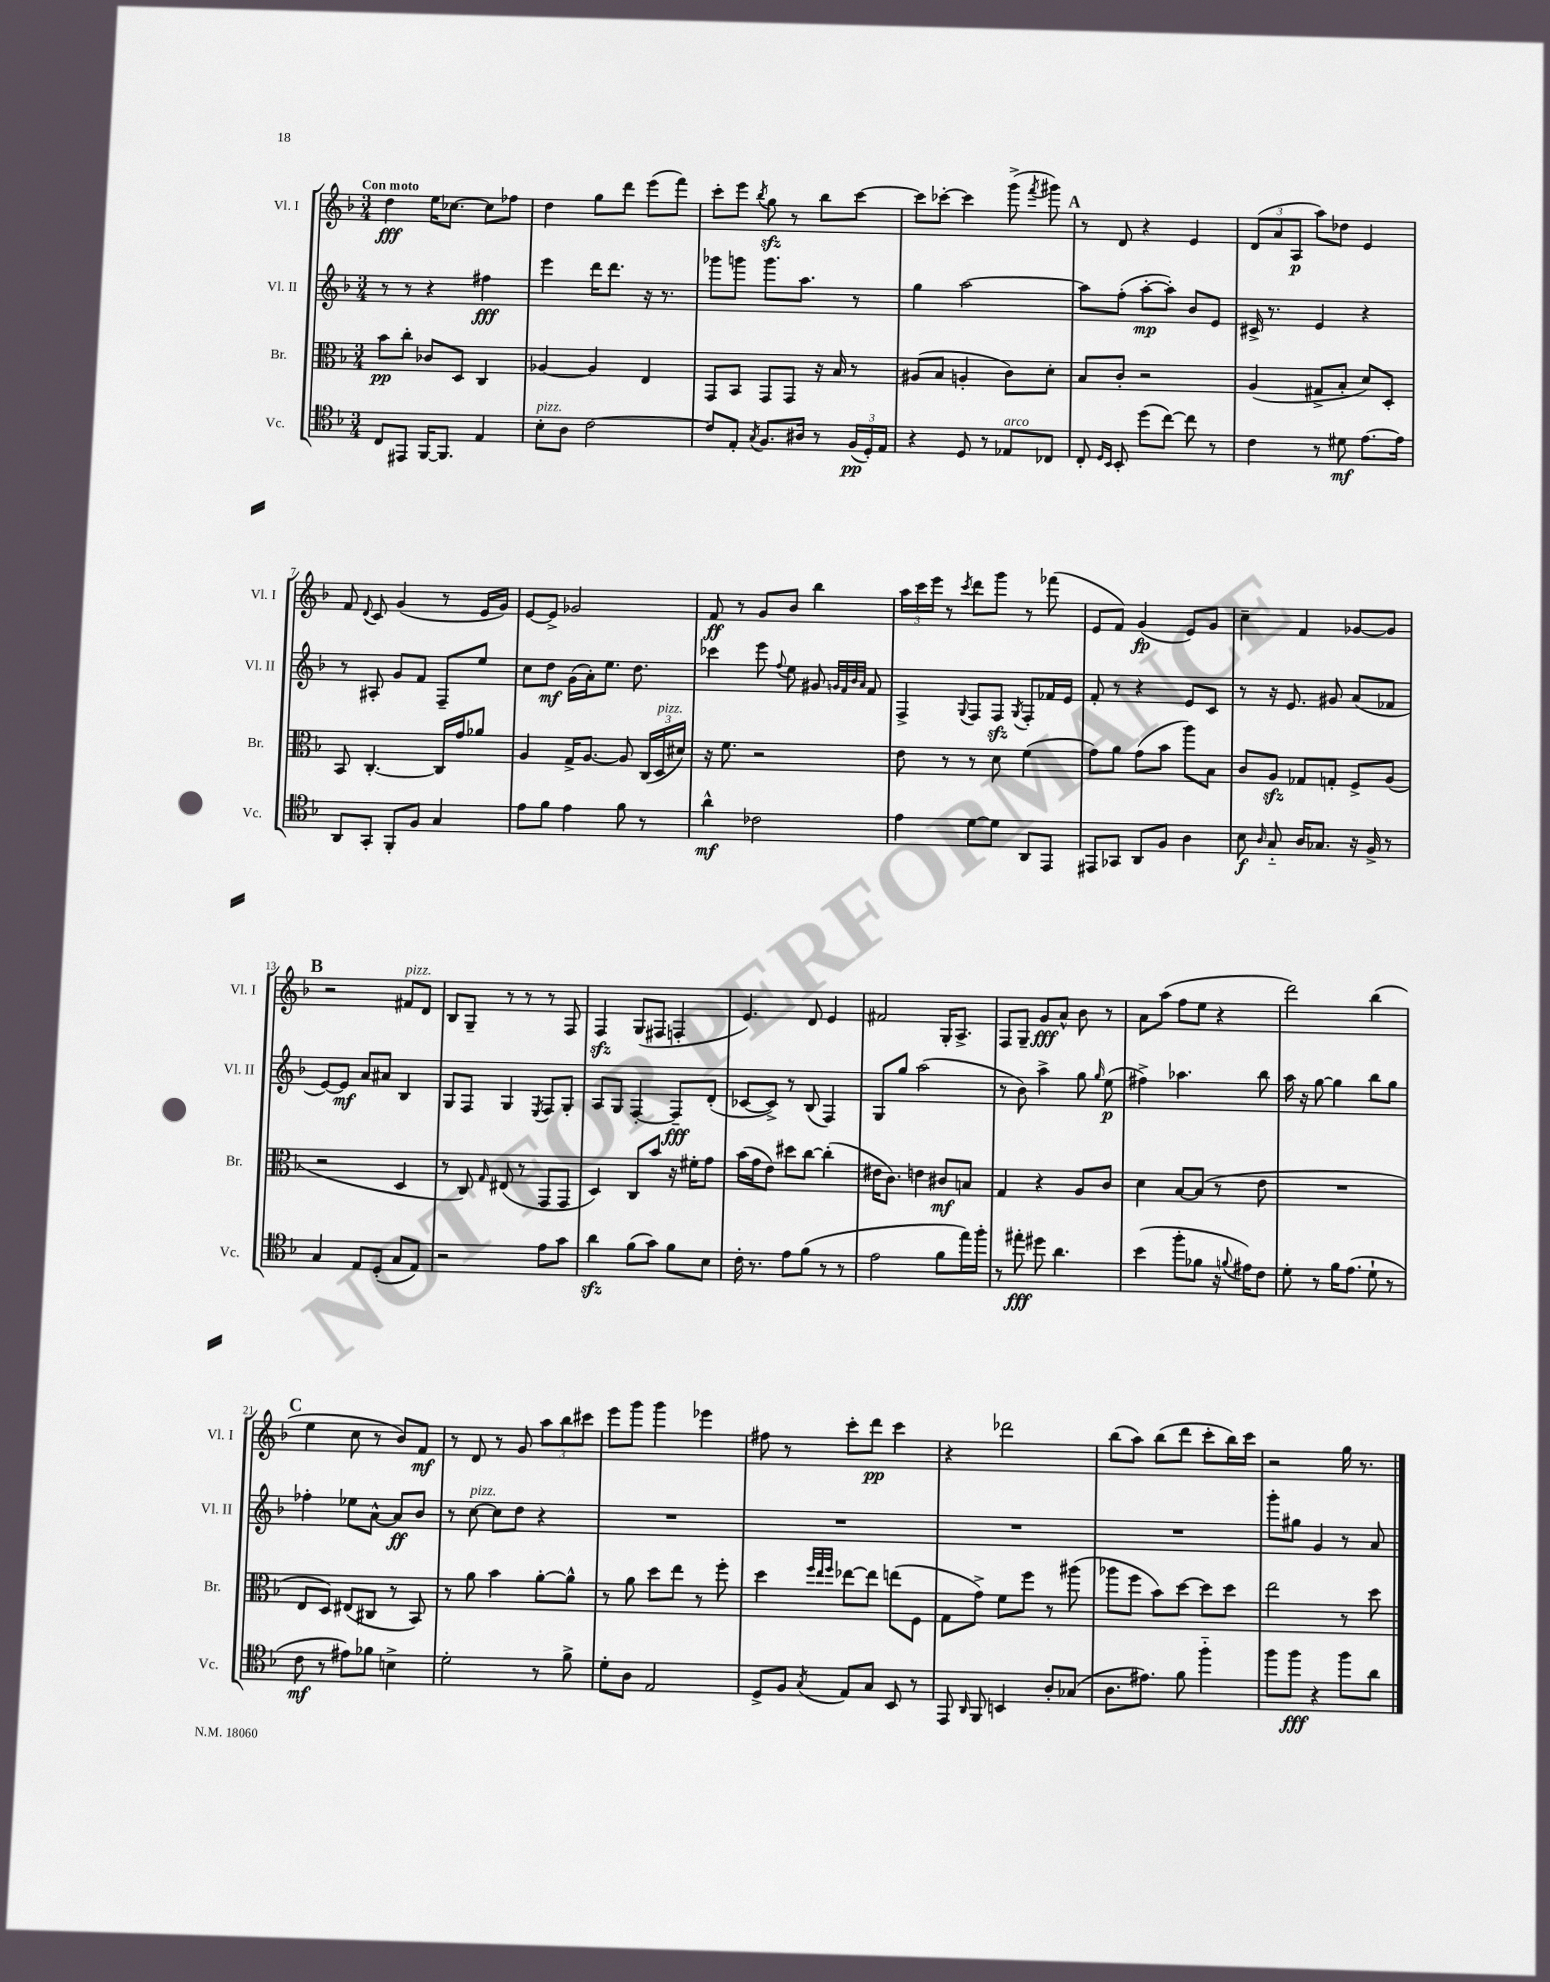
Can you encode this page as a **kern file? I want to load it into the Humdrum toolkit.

**kern	**dynam	**kern	**dynam	**kern	**dynam	**kern	**dynam
*part4	*part4	*part3	*part3	*part2	*part2	*part1	*part1
*staff4	*staff4	*staff3	*staff3	*staff2	*staff2	*staff1	*staff1
*I"Vc.	*	*I"Br.	*	*I"Vl. II	*	*I"Vl. I	*
*I'Vc.	*	*I'Br.	*	*I'Vl. II	*	*I'Vl. I	*
*clefC4	*	*clefC3	*	*clefG2	*	*clefG2	*
*k[b-]	*	*k[b-]	*	*k[b-]	*	*k[b-]	*
*M3/4	*	*M3/4	*	*M3/4	*	*M3/4	*
=1	=1	=1	=1	=1	=1	=1	=1
!	!	!	!	!	!	!LO:TX:a:B:t=Con moto	!
8C/L	.	8b-\L	pp	8r	.	4dd\	fff
8EE#X/J	.	8cc'\J	.	8r	.	.	.
[16FF/KL	.	8c-X/L	.	4r	.	16ee\KL	.
8.FF/J]	.	.	.	.	.	[8.cc-X\J	.
.	.	8D/J	.	.	.	.	.
4E/	.	4C/	.	4ff#X\	fff	8cc-\L]	.
.	.	.	.	.	.	8ff-X\J	.
=2	=2	=2	=2	=2	=2	=2	=2
!LO:TX:a:i:t=pizz.	!	!	!	!	!	!	!
8B-'\L	.	[4A-X/	.	4eee\	.	4dd\	.
8A\J	.	.	.	.	.	.	.
[2c\	.	4A-/]	.	16ddd\KL	.	8gg\L	.
.	.	.	.	8.ddd\J	.	.	.
.	.	.	.	.	.	8ddd\J	.
.	.	4E/	.	16r	.	(8eee\L	.
.	.	.	.	8.r	.	.	.
.	.	.	.	.	.	8fff\J)	.
=3	=3	=3	=3	=3	=3	=3	=3
8c/L]	.	8GG/L	.	8ggg-X\L	.	8ccc'\L	.
8E'/J	.	8BB-/J	.	8gggn\J	.	8eee\J	.
8qG/	.	.	.	.	.	8qbb-/	.
8.F/L	.	8GG/L	.	8.ggg\L	.	8ggzz\	.
.	.	8GG/J	.	.	.	8r	.
16A#X/Jk	.	.	.	8.aa\J	.	.	.
8r	.	16r	.	.	.	8bb-\L	.
.	.	16B-/	.	.	.	.	.
(24F/LL	pp	8r	.	8r	.	[8ccc\J	.
24D'/)	.	.	.	.	.	.	.
24E/JJ	.	.	.	.	.	.	.
=4	=4	=4	=4	=4	=4	=4	=4
4r	.	(8A#X/L	.	4gg\	.	8ccc\L]	.
.	.	8B-/J	.	.	.	[8ccc-X'\J	.
8D/	.	4An'/	.	[2aa\	.	4ccc-\]	.
8r	.	.	.	.	.	.	.
!LO:TX:a:i:t=arco	!	!	!	!	!	!	!
8E-X/L	.	8c\L)	.	.	.	(8ggg^\	.
.	.	.	.	.	.	8qfff/	.
8C-X/J	.	8d'\J	.	.	.	8ggg#X\)	.
!!LO:REH:place=s1:t=A
=5	=5	=5	=5	=5	=5	=5	=5
8C'/	.	8B-/L	.	8aa\L]	.	8r	.
16qqD/LL	.	.	.	.	.	.	.
16qqBB-/JJ	.	.	.	.	.	.	.
8BB-'/	.	8c'/J	.	(8ff'\J	.	8d/	.
(8dd\L	.	2r	.	[8aa'\L	mp	4r	.
[8cc\J)	.	.	.	8aa'\J])	.	.	.
8cc\]	.	.	.	8b-/L	.	4e/	.
8r	.	.	.	8e/J	.	.	.
=6	=6	=6	=6	=6	=6	=6	=6
4c\	.	(4A/	.	16c#X^/	.	(12d/L	.
.	.	.	.	8.r	.	.	.
.	.	.	.	.	.	12a/	.
.	.	.	.	.	.	12A/J	p
8r	.	8G#X^/L	.	4e/	.	8aa\L)	.
8d#X\	mf	8B-'/J	.	.	.	8dd-X\J	.
[8.e\L	.	8d/L)	.	4r	.	4e/	.
.	.	8D'/J	.	.	.	.	.
16e\Jk]	.	.	.	.	.	.	.
!!LO:LB:g=z
=7	=7	=7	=7	=7	=7	=7	=7
8AA/L	.	8BB-/	.	8r	.	8f/	.
.	.	.	.	.	.	8qqd/	.
8GG'/J	.	[4.C'/	.	8A#X'/	.	8c/	.
8FF'/L	.	.	.	8g/L	.	(4g/	.
8F/J	.	.	.	8f/J	.	.	.
4G/	.	16C/LL]	.	8F~/L	.	8r	.
.	.	16g/J	.	.	.	.	.
.	.	8a-X/J	.	8ee/J	.	16e/LL	.
.	.	.	.	.	.	16g/JJ)	.
=8	=8	=8	=8	=8	=8	=8	=8
8e\L	.	4A/	.	8cc\L	.	[8e/L	.
8f\J	.	.	.	8dd\J	mf	8e^/J]	.
4e\	.	16G^/KL	.	(16g\LL	.	2g-X/	.
.	.	[8.A/J	.	16a'\J)	.	.	.
.	.	.	.	8.ee\J	.	.	.
8f\	.	8A/]	.	.	.	.	.
.	.	.	.	8.dd\	.	.	.
8r	.	(24C/LL	.	.	.	.	.
!	!	!LO:TX:a:i:t=pizz.	!	!	!	!	!
.	.	24D/	.	.	.	.	.
.	.	24d#X/JJ)	.	.	.	.	.
=9	=9	=9	=9	=9	=9	=9	=9
4a^^\	mf	16r	.	4ccc-X\	.	8f/	ff
.	.	8.f\	.	.	.	.	.
.	.	.	.	.	.	8r	.
2c-X\	.	2r	.	8eee\	.	8g/L	.
.	.	.	.	8qqff/	.	.	.
.	.	.	.	8ee\	.	8b-/J	.
.	.	.	.	8g#X/	.	4bb-\	.
.	.	.	.	32qqgn/LLL	.	.	.
.	.	.	.	32qqf/	.	.	.
.	.	.	.	32qqb-/	.	.	.
.	.	.	.	32qqa/JJJ	.	.	.
.	.	.	.	8f/	.	.	.
=10	=10	=10	=10	=10	=10	=10	=10
4e\	.	8e\	.	4F^/	.	24aa\LL	.
.	.	.	.	.	.	24ccc\	.
.	.	.	.	.	.	24eee\JJ	.
.	.	8r	.	.	.	8r	.
.	.	.	.	8qqG/	.	8qccc/	.
[8d\L	.	8r	.	8F/L	.	8ddd\L	.
8d\J]	.	8d\	.	8Fzz/J	.	8ggg\J	.
.	.	.	.	8qG/	.	.	.
8AA/L	.	(4f\	.	8F'/L	.	8r	.
8EE/J	.	.	.	16f-X/L	.	(8fff-X\	.
.	.	.	.	16e/JJ	.	.	.
=11	=11	=11	=11	=11	=11	=11	=11
8EE#X/L	.	8g\L)	.	8f'/	.	8e/L	.
8GG-X/J	.	8a\J	.	8r	.	8f/J)	.
8AA/L	.	(8g\L	.	4r	.	(4g/	fp
8F/J	.	8b-\J	.	.	.	.	.
4A\	.	8aa\L)	.	8e/L	.	8e/L)	.
.	.	8B-\J	.	8c/J	.	8g/J	.
=12	=12	=12	=12	=12	=12	=12	=12
8B-\	f	8c/L	.	8r	.	4cc~\	.
16qqA/	.	.	.	.	.	.	.
8G/	.	8Azz/J	.	16r	.	.	.
.	.	.	.	8.e/	.	.	.
16A/KL	.	8G-X/L	.	.	.	4f/	.
8.G-X/J	.	.	.	.	.	.	.
.	.	8Gn'/J	.	8g#X/	.	.	.
16r	.	8F^/L	.	(8a/L	.	[8g-X/L	.
16F^/	.	.	.	.	.	.	.
8r	.	(8A/J	.	8f-X/J	.	8g-/J]	.
!!LO:LB:g=z
!!LO:REH:place=s1:t=B
=13	=13	=13	=13	=13	=13	=13	=13
4G/	.	2r	.	[8e/L)	.	2r	.
.	.	.	.	8e/J]	mf	.	.
8E/L	.	.	.	8a/L	.	.	.
(8D'/J	.	.	.	8a#X/J	.	.	.
!	!	!	!	!	!	!LO:TX:a:i:t=pizz.	!
8G/L	.	4D/	.	4B-/	.	8f#X/L	.
8E/J)	.	.	.	.	.	8d/J	.
=14	=14	=14	=14	=14	=14	=14	=14
2r	.	8r	.	8G/L	.	8B-/L	.
.	.	8C/)	.	8F/J	.	8G~/J	.
.	.	16qqG/	.	.	.	.	.
.	.	(8E#X/	.	4G/	.	8r	.
.	.	8r	.	.	.	8r	.
.	.	.	.	8qE/	.	.	.
8e\L	.	8GG/L	.	8F/L	.	8r	.
8g\J	.	8GG/J	.	8G'/J	.	8F/	.
=15	=15	=15	=15	=15	=15	=15	=15
4azz\	.	4D/)	.	8A/L	.	4Fzz/	.
.	.	.	.	8G/J	.	.	.
(8f\L	.	8C/L	.	[4F'/	.	(8G/L	.
8g\J)	.	8b-/J	.	.	.	8F#X/J	.
8f\L	.	16r	.	8F~/L]	fff	4Fn'/	.
.	.	16f#X'\KL	.	.	.	.	.
8B-\J	.	8g\J	.	(8d'/J	.	.	.
=16	=16	=16	=16	=16	=16	=16	=16
16c'\	.	(16b-\LL	.	[8c-X/L	.	4.e/)	.
8.r	.	16g\J	.	.	.	.	.
.	.	8e\J)	.	8c-^/J])	.	.	.
8e\L	.	8dd#X\L	.	8r	.	.	.
(8f\J	.	[8cc\J	.	(8B-/	.	8d/	.
8r	.	(4cc'\]	.	4F/)	.	4e/	.
8r	.	.	.	.	.	.	.
=17	=17	=17	=17	=17	=17	=17	=17
2e\	.	16e#X\KL	.	8G/L	.	2f#X/	.
.	.	8.c\J)	.	.	.	.	.
.	.	.	.	8gg/J	.	.	.
.	.	4en\	.	(2aa\	.	.	.
8f\L	.	8c#X/L	mf	.	.	16G'/KL	.
.	.	.	.	.	.	8.A^/J	.
16ee\L)	.	8Bn/J	.	.	.	.	.
16ff'\JJ	.	.	.	.	.	.	.
=18	=18	=18	=18	=18	=18	=18	=18
8r	.	4G/	.	8r	.	8F/L	.
8ee#X'\	fff	.	.	8b-\)	.	8G~/J	.
8dd#X\	.	4r	.	4aa^\	.	8g/L	fff
4.a\	.	.	.	.	.	8a^^/J	.
.	.	8A/L	.	8gg\	.	8b-\	.
.	.	.	.	16qqgg/	.	.	.
.	.	8c/J	.	(8ee\	p	8r	.
=19	=19	=19	=19	=19	=19	=19	=19
(4b-\	.	4d\	.	4ff#X^\)	.	8a\L	.
.	.	.	.	.	.	(8aa\J	.
8ff'\L	.	[8B-/L	.	4.aa-X\	.	8ff\L	.
8f-X\J	.	(8B-/J]	.	.	.	8ee\J	.
16r	.	8r	.	.	.	4r	.
8qqfn/	.	.	.	.	.	.	.
16e#X\KL)	.	.	.	.	.	.	.
8c\J	.	8e\	.	8bb-\	.	.	.
=20	=20	=20	=20	=20	=20	=20	=20
8d'\	.	2.r	.	16aa\	.	2ddd\)	.
.	.	.	.	16r	.	.	.
8r	.	.	.	[8gg\	.	.	.
16f\KL	.	.	.	4gg\]	.	.	.
(8.e\J	.	.	.	.	.	.	.
8d`\	.	.	.	8bb-\L	.	(4bb-\	.
8r	.	.	.	8gg\J	.	.	.
!!LO:LB:g=z
!!LO:REH:place=s1:t=C
=21	=21	=21	=21	=21	=21	=21	=21
8c\	mf	8E/L	.	4ff-X'\	.	4ee\	.
8r	.	8D/J)	.	.	.	.	.
8e#X\L)	.	(8E#X/L	.	8ee-X\L	.	8cc\	.
8f-X\J	.	8C#X/J	.	[8a^^\J	.	8r	.
4Bn^\	.	8r	.	8a/L]	ff	8b-/L)	.
.	.	8BB-/)	.	8b-/J	.	8f/J	mf
=22	=22	=22	=22	=22	=22	=22	=22
2d'\	.	8r	.	8r	.	8r	.
!	!	!	!	!LO:TX:a:i:t=pizz.	!	!	!
.	.	8a\	.	[8cc\	.	8d/	.
.	.	4b-\	.	8cc\L]	.	8r	.
.	.	.	.	8dd\J	.	8g/	.
8r	.	[8a'\L	.	4r	.	12aa\L	.
.	.	.	.	.	.	12bb-\	.
8f^\	.	8a^^\J]	.	.	.	.	.
.	.	.	.	.	.	12ccc#X\J	.
=23	=23	=23	=23	=23	=23	=23	=23
8d'\L	.	8r	.	2.r	.	8eee\L	.
8A\J	.	8a\	.	.	.	8ggg\J	.
2E/	.	8dd\L	.	.	.	4ggg\	.
.	.	8ee\J	.	.	.	.	.
.	.	8r	.	.	.	4eee-X\	.
.	.	8ff'\	.	.	.	.	.
=24	=24	=24	=24	=24	=24	=24	=24
8D^/L	.	4dd\	.	2.r	.	8ff#X\	.
8F/J	.	.	.	.	.	8r	.
.	.	32qqff/LLL	.	.	.	.	.
.	.	32qqee/	.	.	.	.	.
8qG/	.	32qqff/JJJ	.	.	.	.	.
8E/L	.	[8ee-X\L	.	.	.	8ccc'\L	.
8G/J	.	8ee-\J]	.	.	.	8ddd\J	pp
8BB-/	.	(8een\L	.	.	.	4ccc\	.
8r	.	8F\J	.	.	.	.	.
=25	=25	=25	=25	=25	=25	=25	=25
8EE/	.	8G\L	.	2.r	.	4r	.
16qqAA/	.	.	.	.	.	.	.
8FF/	.	8g^\J)	.	.	.	.	.
4BBn/	.	8f\L	.	.	.	2ddd-X\	.
.	.	8ff\J	.	.	.	.	.
8A'/L	.	8r	.	.	.	.	.
(8G-X/J	.	(8aa#X\	.	.	.	.	.
=26	=26	=26	=26	=26	=26	=26	=26
8.A\L	.	8aa-X\L	.	2.r	.	(8bb-\L	.
.	.	8ff\J	.	.	.	8aa\J)	.
8.e#X\J)	.	.	.	.	.	.	.
.	.	8b-\L)	.	.	.	(8bb-\L	.
8f\	.	[8dd\J	.	.	.	8ddd\J	.
4ff\	.	8dd\L]	.	.	.	8ccc'\L	.
.	.	8dd\J	.	.	.	16bb-\L)	.
.	.	.	.	.	.	16ccc\JJ	.
=27	=27	=27	=27	=27	=27	=27	=27
8ff\L	.	2ee\	.	8ggg'\L	.	2r	.
8ff\J	fff	.	.	8gg#X\J	.	.	.
4r	.	.	.	4g/	.	.	.
8ff\L	.	8r	.	8r	.	16gg\	.
.	.	.	.	.	.	8.r	.
8a\J	.	8dd\	.	8a/	.	.	.
==	==	==	==	==	==	==	==
*-	*-	*-	*-	*-	*-	*-	*-
